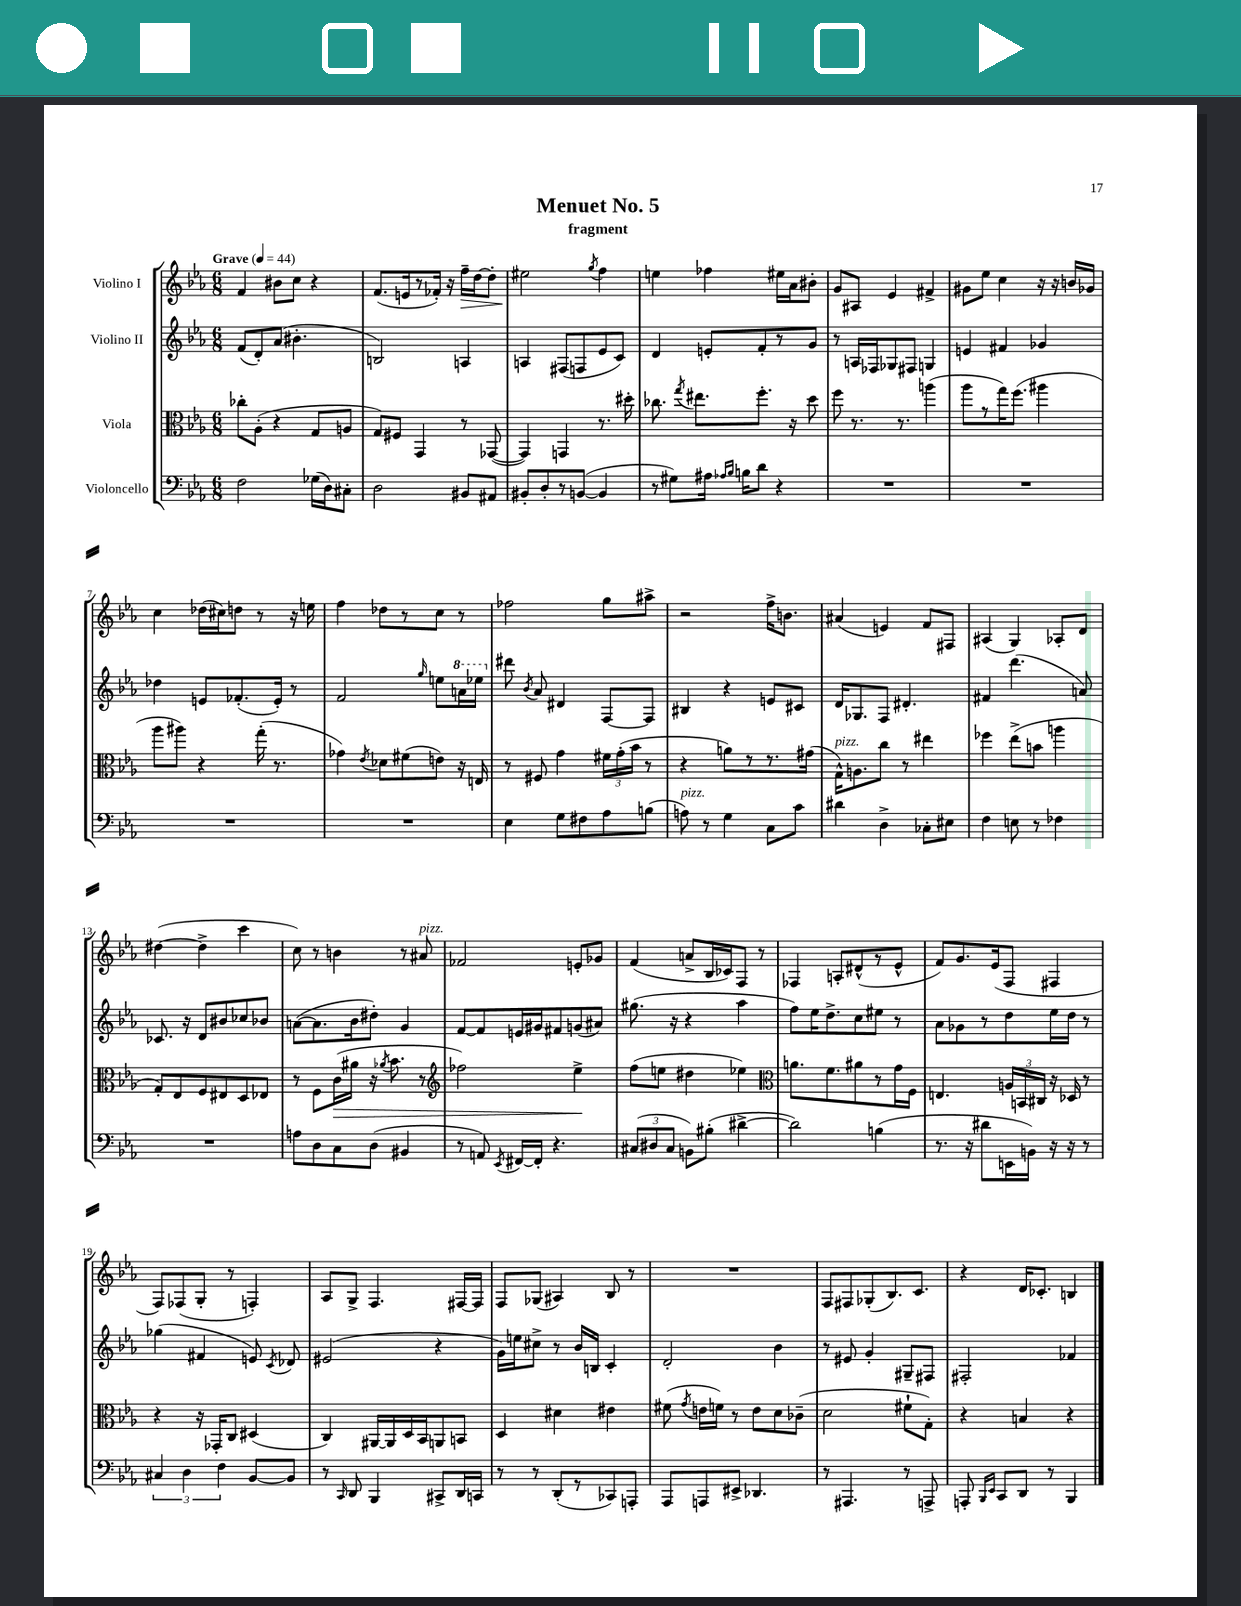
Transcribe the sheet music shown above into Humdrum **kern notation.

**kern	**kern	**kern	**kern
*staff4	*staff3	*staff2	*staff1
*clefF4	*clefC3	*clefG2	*clefG2
*k[b-e-a-]	*k[b-e-a-]	*k[b-e-a-]	*k[b-e-a-]
*M6/8	*M6/8	*M6/8	*M6/8
*MM44	*MM44	*MM44	*MM44
2F	8cc-'	(8f	4f
.	(8A-'	8d')	.
.	4r	(8a-	8b#
.	.	4.b#'	8cc
(16G-	8G	.	4r
16D)	.	.	.
8C#'	8A	.	.
=	=	=	=
2D	8G)	2B)	(8.f
.	8F#	.	.
.	.	.	16e
.	4GG	.	8r
.	.	.	16f-')
.	.	.	16r
8BB#	8r	4A	16ff~
.	.	.	[16dd
8AA#	([8GG-	.	8dd']
=	=	=	=
8BB#'	4GG-])	4A	2ee#
8D'	.	.	.
8r	4GG	(8F#	.
([8BB	.	8F	.
.	.	.	8qgg
4BB]	8.r	8e-	4ff
.	.	8c)	.
.	16dd#'	.	.
=	=	=	=
8r	8.cc-	4d	4ee
8G#)	.	.	.
.	8qgg	.	.
.	8.ee#	.	.
16A#	.	8e'	4ff-
16qqA-	.	.	.
16qqB-	.	.	.
16B	.	.	.
8d	8.ff'	8f'	.
4r	.	8r	16ee#
.	16r	.	16a-
.	8dd	8g	8b#'
=	=	=	=
2.r	8ff	8r	8g
.	8.r	16A	8A#
.	.	16F-	.
.	.	8G-	4e-
.	8.r	.	.
.	.	8F#	.
.	(4aa	4G	4f#^
=	=	=	=
2.r	8aa-	4e	8g#
.	8r	.	8ee-
.	16gg)	4f#	4cc
.	(8.ff	.	.
.	4aa#	4g-	16r
.	.	.	16r
.	.	.	16b
.	.	.	16g-
=	=	=	=
2.r	8aa-	4dd-	4cc
.	8aa#)	.	.
.	4r	8e	(16dd-
.	.	.	16cc#)
.	.	(8.f-'	8dd
.	(16gg'	.	8r
.	8.r	16e')	.
.	.	8r	16r
.	.	.	16ee
=	=	=	=
2.r	4g-)	2f	4ff
.	8qe-	.	.
.	8d-	.	8dd-
.	(8f#	.	8r
.	.	16qqgg	.
.	8e)	8ee	8cc
.	16r	16aa	8r
.	16E	16eee-	.
=	=	=	=
4E-	8r	8ddd#	2ff-
.	.	8qb-	.
.	8F#	8a-	.
8G	4g	4d#	.
8F#	.	.	.
8A-	24f#	[8F	8gg
.	(24g'	.	.
.	24b-	.	.
(8B	8r	8F]	8aa#^
=	=	=	=
8A)	4r	4B#	2r
8r	.	.	.
4G	8a)	4r	.
.	8r	.	.
8C	8.r	8e	16ff^
.	.	.	8.b
8c	.	8c#	.
.	(16g#	.	.
=	=	=	=
4d#	16G^^)	16d	(4a#
.	8.A	8.G-	.
4D^	8cc	8F	4e)
.	8r	4.d#'	.
8C-'	4ee#	.	8f
8E#	.	.	8F#
=	=	=	=
4F	4ff-	4f#	(4A#
8E	(8ee-^	(4.ddd	4G)
8r	8b	.	.
4F-	4aa	.	8A-'
.	.	8a)	8d
=	=	=	=
2.r	8G')	8.c-	([4dd#
.	8E-	.	.
.	.	16r	.
.	8F	8d	4dd#^]
.	8E#	8b#	.
.	8D	8cc-	4ccc
.	8E-	8b-	.
=	=	=	=
8A	8r	([8a	8cc)
8D	8F	8.a]	8r
8C	(16c	.	4b
.	16a#	16b-	.
(8D	16r	8dd#')	.
.	8qa-	.	.
.	8.b-	.	.
4BB#	.	4g	8r
.	8r	.	8a#
=	=	=	=
*	*clefG2	*	*
8r	2ff-)	[8f	2f-
8AA)	.	8f]	.
8qEE-	.	.	.
[16FF#	.	16e	.
16FF#']	.	16g#	.
4.r	.	8f#	.
.	4ee-^	(8g	8e'
.	.	8a#)	8g-
=	=	=	=
(12C#	(8ff	(8.gg#	(4f
12D#	.	.	.
.	8ee	.	.
12C#	.	.	.
.	.	16r	.
8BB)	4dd#	4r	8a^
(8B#'	.	.	16B-
.	.	.	16c-)
[4d#^	4ee-)	4aa-	8F
.	.	.	8r
=	=	=	=
*	*clefC3	*	*
2d#])	8.a	8ff)	4F-
.	.	16ee-	.
.	8.f	8.dd^	.
.	.	.	8A'
.	8a#	8cc	(8d#^^
(4B	8r	8ee#	8r
.	16g	8r	8e-^^
.	16F	.	.
=	=	=	=
8.r	4.E	8a-	8f)
.	.	8g-	8.g
16r	.	.	.
8d#	.	8r	.
.	.	.	(16e-
16EE	24A	8dd	8F
.	24BB	.	.
16BB)	.	.	.
.	24C#	.	.
16r	16r	16ee-	4F#
16r	16D-	16dd	.
8r	8r	8r	.
=	=	=	=
6C#	4r	(4gg-	8F)
.	.	.	(8F-
6D	.	.	.
.	16r	4f#	8G'
.	16GG-'	.	.
6F	.	.	.
.	8C	.	8r
[8BB-	(4D#	8e)	4F')
.	.	8qc	.
8BB-]	.	8d-	.
=	=	=	=
8r	4C)	(2e#	8A-
16qqCC	.	.	.
8DD	.	.	8G^
4BBB-	[16AA#	.	4.F
.	16AA#]	.	.
.	16D	.	.
.	16BB-	.	.
8CC#^	8AA	4r	.
16DD	8BB	.	[16F#
16CC	.	.	16F#]
=	=	=	=
8r	4D	16g)	8F
.	.	16ee	.
8r	.	8cc#^	(8G-
(8DD'	4d#	8r	4A#)
8r	.	16b-	.
.	.	16B	.
8CC-)	4e#	4c'	8B-
8AAA'	.	.	8r
=	=	=	=
8AAA-	(8f#	2d'	2.r
.	8qg	.	.
8AAA	16e	.	.
.	16f)	.	.
8EE#^	8r	.	.
4.DD-	8e	.	.
.	8d	4b-	.
.	(8c-~	.	.
=	=	=	=
8r	2d	8r	8F
4.AAA#	.	8e#	8F#
.	.	4g'	(8G-'
.	.	.	8.B-)
8r	8f#`	8G#~	.
.	.	.	8.c
8AAA^	8G')	8F#	.
=	=	=	=
8AAA'	4r	2F#'	4r
16qqBBB-	.	.	.
16qqEE-	.	.	.
8CC	.	.	.
8DD	4B	.	16d
.	.	.	8.c-'
8r	.	.	.
4BBB-	4r	4f-	4B
==	==	==	==
*-	*-	*-	*-
